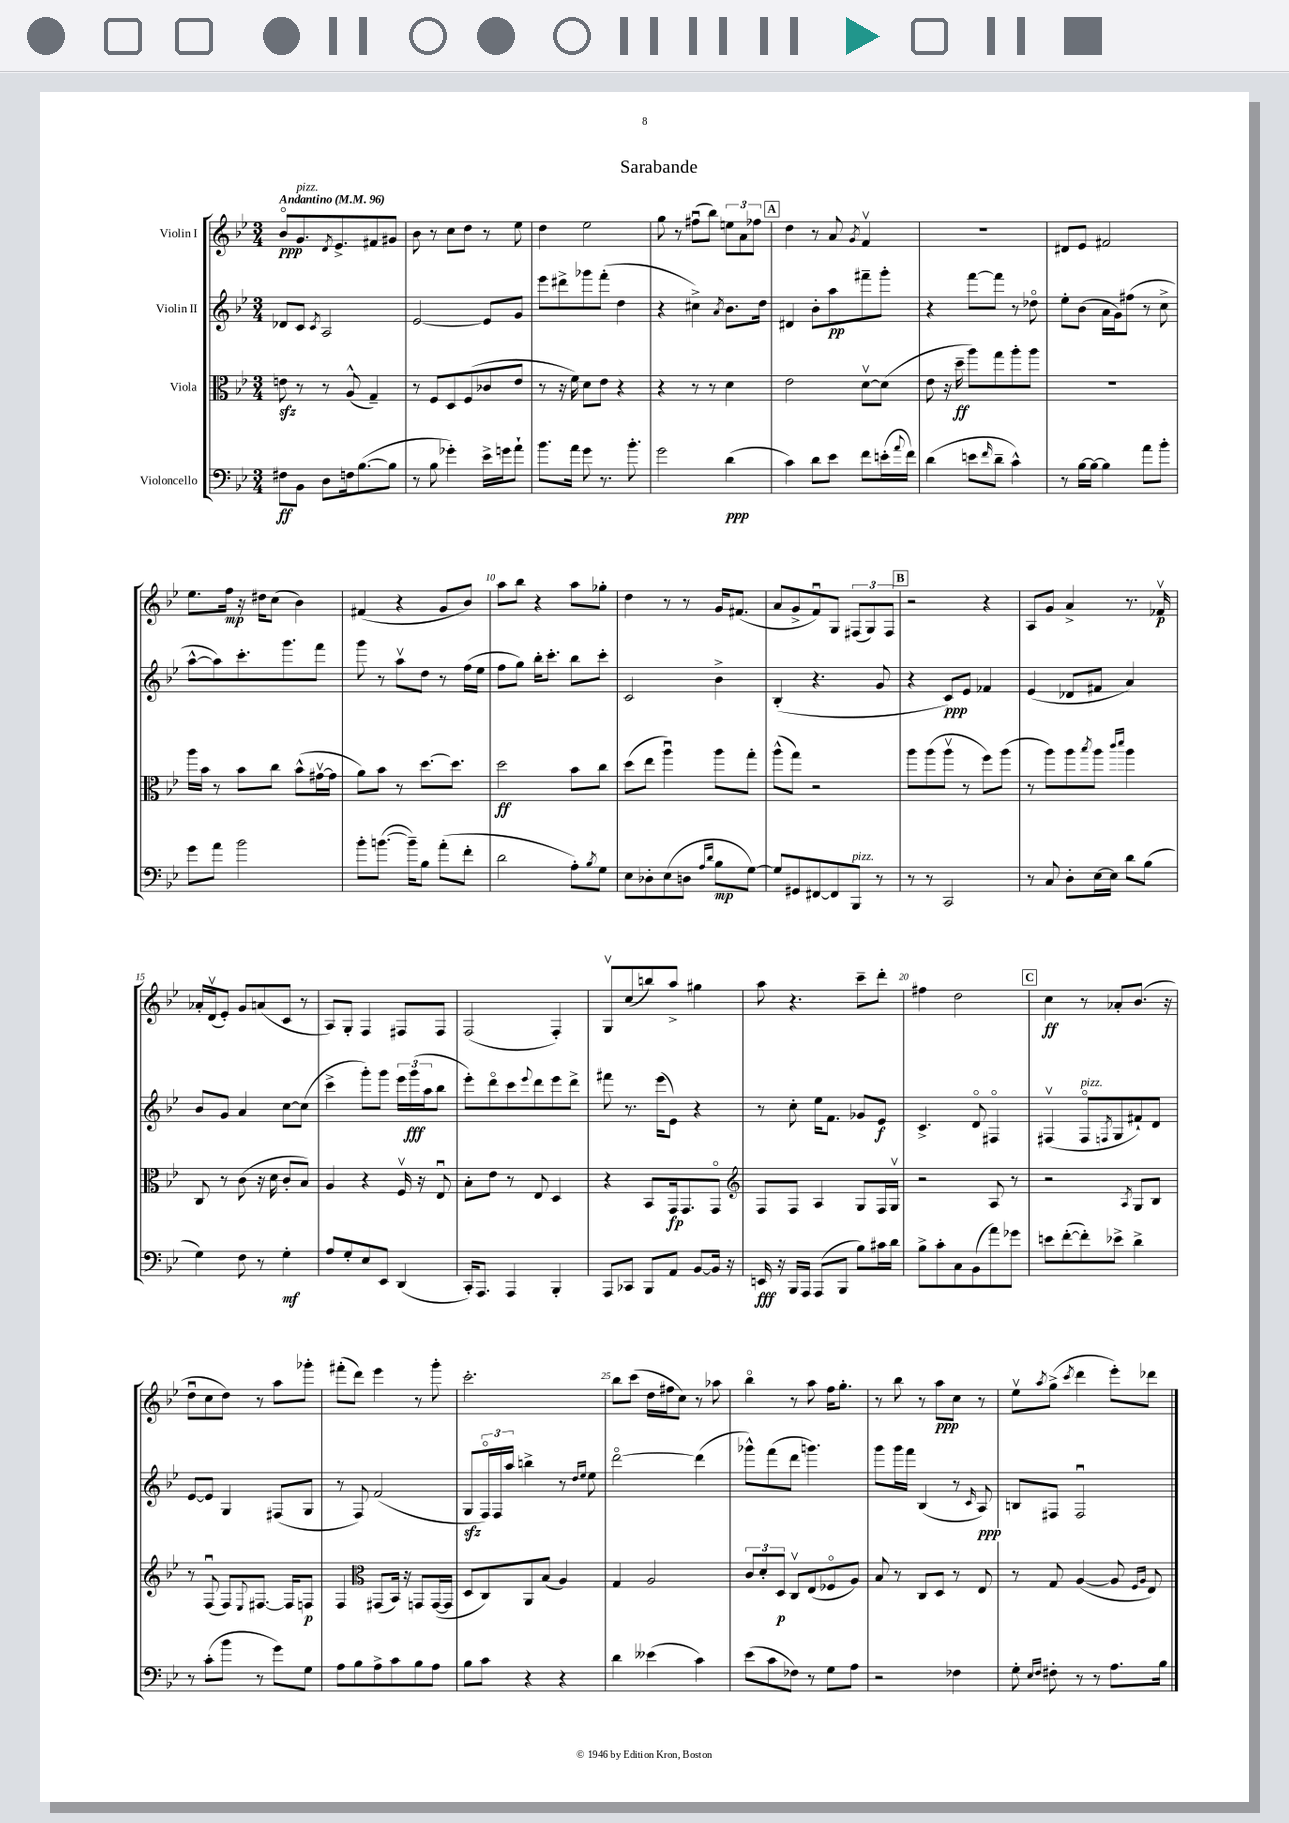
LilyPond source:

\header { title = "Sarabande" }
<<
\new StaffGroup <<
\new Staff = "s0" \with { instrumentName = "Violin I" } {
    \clef treble \key bes \major \numericTimeSignature \time 3/4 \tempo "Andantino" 4 = 96
    bes'8\flageolet\ppp g'8.^\markup { \italic "pizz." } \acciaccatura { d'8 } ees'8.-> fis'8 gis'8 |
    bes'8 r8 c''8 d''8 r8 ees''8 |
    d''4 ees''2 |
    g''8 r8 fis''8\downbow( bes''8) \tuplet 3/2 { e''8 a'8 fes''8 } |
    \mark \markup { \box "A" } d''4 r8 a'8 \acciaccatura { g'8 } f'4\upbow |
    R2. |
    dis'8 ees'8 fis'2 |
    ees''8. f''16\mp r16 dis''16 c''8( bes'4) |
    fis'4( r4 g'8 bes'8) |
    a''8 bes''8 r4 a''8 ges''8-. |
    d''4 r8 r8 g'16 fis'8.( |
    a'8 g'8-> f'8\downbow) g8 \tuplet 3/2 { fis8( g8) fis8 } |
    \mark \markup { \box "B" } r2 r4 |
    a8 g'8 a'4-> r8. fes'16\upbow\p |
    aes'16-. d'16\upbow( ees'8-.) g'8 a'8( c'8 r8 |
    a8) g8-. f4 fis8 fis8 |
    f2( f4-.) |
    g8\upbow c''8( b''8) a''8-> gis''4 |
    a''8 r4. c'''8-- d'''8-. |
    fis''4 d''2 |
    \mark \markup { \box "C" } c''4\ff r8 aes'8-. bes'8.( r16 |
    d''8\downbow c''8 d''8) r8 a''8 ges'''8-. |
    fis'''8-.( d'''8) ees'''4 r8 g'''8-. |
    c'''2.-. |
    bes''8 c'''8( d''16 fis''16 c''8) r8 aes''8 |
    bes''4\flageolet r8 a''8 f''16 g''8.-. |
    r8 bes''8 r8 a''8\ppp c''8 r8 |
    ees''8\upbow \acciaccatura { a''8 } g''8->( \acciaccatura { c'''8 } d'''4 ees'''8-.) des'''8 \bar "|." |
}
\new Staff = "s1" \with { instrumentName = "Violin II" } {
    \clef treble \key bes \major \numericTimeSignature \time 3/4
    des'8 c'8 \acciaccatura { c'8 } a2 |
    ees'2~ ees'8 g'8 |
    ees'''8 dis'''8-> ges'''8 f'''8-.( d''4 |
    r4 cis''4->) \acciaccatura { a'8 } bes'8. d''16 |
    \mark \markup { \box "A" } dis'4 bes'8-. a''8\pp fis'''8-- g'''8-. |
    r4 f'''8~ f'''8 r8 des''8\flageolet |
    ees''8-. bes'8( a'16 g'16) fis''8( r8 c''8-> |
    a''8~-^ a''8) c'''8.-. g'''8. f'''8 |
    g'''8 r8 a''8\upbow d''8 r8 f''16( ees''16 |
    f''8 g''8) bes''16-. c'''8.-. bes''8 c'''8-. |
    c'2 bes'4-> |
    bes4-.( r4. g'8 |
    \mark \markup { \box "B" } r4 c'8\ppp) ees'8 fes'4 |
    ees'4( des'8 fis'8 a'4) |
    bes'8 g'8 a'4 c''8~ c''8( |
    c'''4-> g'''8-.) g'''8 \tuplet 3/2 { ees'''16 g'''16\fff( a''16 } bes''8 |
    ees'''8-.) d'''8\flageolet c'''8 \appoggiatura { ees'''8 } d'''8 ees'''8 d'''8-> |
    fis'''8 r8. ees'''16( ees'8) r4 |
    r8 c''8-. ees''16 f'8. ges'8 ees'8\f |
    c'4.-> d'8\flageolet fis4\flageolet |
    \mark \markup { \box "C" } fis4\upbow( fis8\flageolet^\markup { \italic "pizz." } \acciaccatura { f8 } g8 fis'8-!) d'8 |
    ees'8~ ees'8 g4 fis8( g8 |
    r8 f8) f'2( |
    g8\sfz \tuplet 3/2 { f16\flageolet) f16 a''16 } b''4-> r8 \grace { d''16 ees''16 } ees''8 |
    d'''2~\flageolet d'''4( |
    ges'''8-^) f'''8( d'''8 g'''4.) |
    g'''8 g'''16 f'''16 bes4( r8 \grace { c'16 } a8\ppp) |
    b8 fis8 fis2\downbow \bar "|." |
}
\new Staff = "s2" \with { instrumentName = "Viola" } {
    \clef alto \key bes \major \numericTimeSignature \time 3/4
    e'8\sfz r8 r8 a8-^( g4--) |
    r8 f8 d8 f8( ces'8 ees'8 |
    r8 r16 f'16) d'8 ees'8 r4 |
    r4 r8 r8 d'4 |
    \mark \markup { \box "A" } ees'2 d'8~\upbow d'8( |
    ees'8 r16 d''16--\ff a''8) g''8 a''8-. a''8 |
    R2. |
    a''16 bes'16 r8 bes'8 c''8 bes'8-^( gis'16~\upbow gis'16 |
    a'8) bes'8 r8 d''8.~ d''8. |
    d''2\ff bes'8 c''8 |
    d''8( ees''8 a''4\downbow) a''8 g''8-. |
    a''8-^( g''8) r2 |
    \mark \markup { \box "B" } a''8 a''8( a''8\upbow r8 f''8) a''8( |
    r8 a''8) a''8 \acciaccatura { bes''8 } a''8 \grace { c'''16 d'''16 } a''4 |
    c8 r8 c'8( r16 d'16 c'8-. bes8) |
    a4 r4 f16\upbow r16 ees8\downbow |
    bes8-. ees'8 r8 ees8 d4 |
    r4 bes,8 g,16\fp g,8. g,8\flageolet |
    \clef treble f8 f8 a4 g8 f16 g16\upbow |
    r2 a8 r8 |
    \mark \markup { \box "C" } r2 \acciaccatura { a8 } g8 bes8 |
    r8 f8\downbow( f8) \appoggiatura { ees8 } fis8.~ fis16 f8\p |
    f4 \clef alto gis,8( bes,16) r16 g,8 g,16~( g,16 |
    d8 c8) a,8 bes8( a4) |
    g4 a2 |
    \tuplet 3/2 { c'8 d'8-. d8\p } c8\upbow ees8( fes8\flageolet a8) |
    bes8 r8 c8 d8 r8 ees8 |
    r8 g8 a4~( a8 \grace { f16 a16 } ees8) \bar "|." |
}
\new Staff = "s3" \with { instrumentName = "Violoncello" } {
    \clef bass \key bes \major \numericTimeSignature \time 3/4
    fis8\ff bes,8 d8 f16 bes8.~( bes8 |
    r8 bes8 ges'4-.) ees'16-> g'16 a'8-! |
    bes'8. a'16 g'8 r8. bes'8.-. |
    g'2 d'4\ppp( |
    \mark \markup { \box "A" } c'4) d'8 ees'8 f'8 e'16-.( \appoggiatura { a'8 } f'16) |
    d'4( e'8 \grace { f'16 } d'8-- c'4-^) |
    r8 bes16~ bes16~ bes4 a'8 bes'8-. |
    g'8 a'8 bes'2 |
    bes'8-. b'8.~( b'16--) bes8 a'8-.( f'8-. |
    d'2 a8-.) \acciaccatura { bes8 } g8 |
    ees8 des8-. ees8( d8 \grace { a16 d'16 } bes8\mp g8~) |
    g8 gis,8 fis,8~ fis,8 bes,,8^\markup { \italic "pizz." } r8 |
    \mark \markup { \box "B" } r8 r8 c,2 |
    r8 c8 d8-. ees16~ ees16 d'8 bes8( |
    g4) f8 r8 g4-.\mf |
    a8 g8-. ees8 ees,8 d,4( |
    c,16-.) a,,8. a,,4 bes,,4-. |
    a,,8 ces,8 bes,,8 a,8 bes,8~ bes,16 r16 |
    e,16\fff r16 bes,,16 a,,16 a,,8( bes,,8 bes8) cis'16 d'16 |
    bes8-> c'8-. c8 bes,8( a'8) ges'8 |
    \mark \markup { \box "C" } e'8 f'8~-.( f'8-.) ees'8-> d'4-> |
    r8 c'8-.( bes'8 r8 g'8) g8 |
    a8 bes8 a8-> c'8 bes8 a8 |
    bes8 c'8 r4 r4 |
    d'4 eeses'4( c'4) |
    ees'8( c'8 fes8) r8 g8 a8 |
    r2 fes4 |
    g8-. \grace { ees16 f16 } fis8-. r8 r8 a8. bes16 \bar "|." |
}
>>
>>
\layout { \context { \Score \override BarNumber.break-visibility = ##(#f #t #t) barNumberVisibility = #(every-nth-bar-number-visible 5) } }
